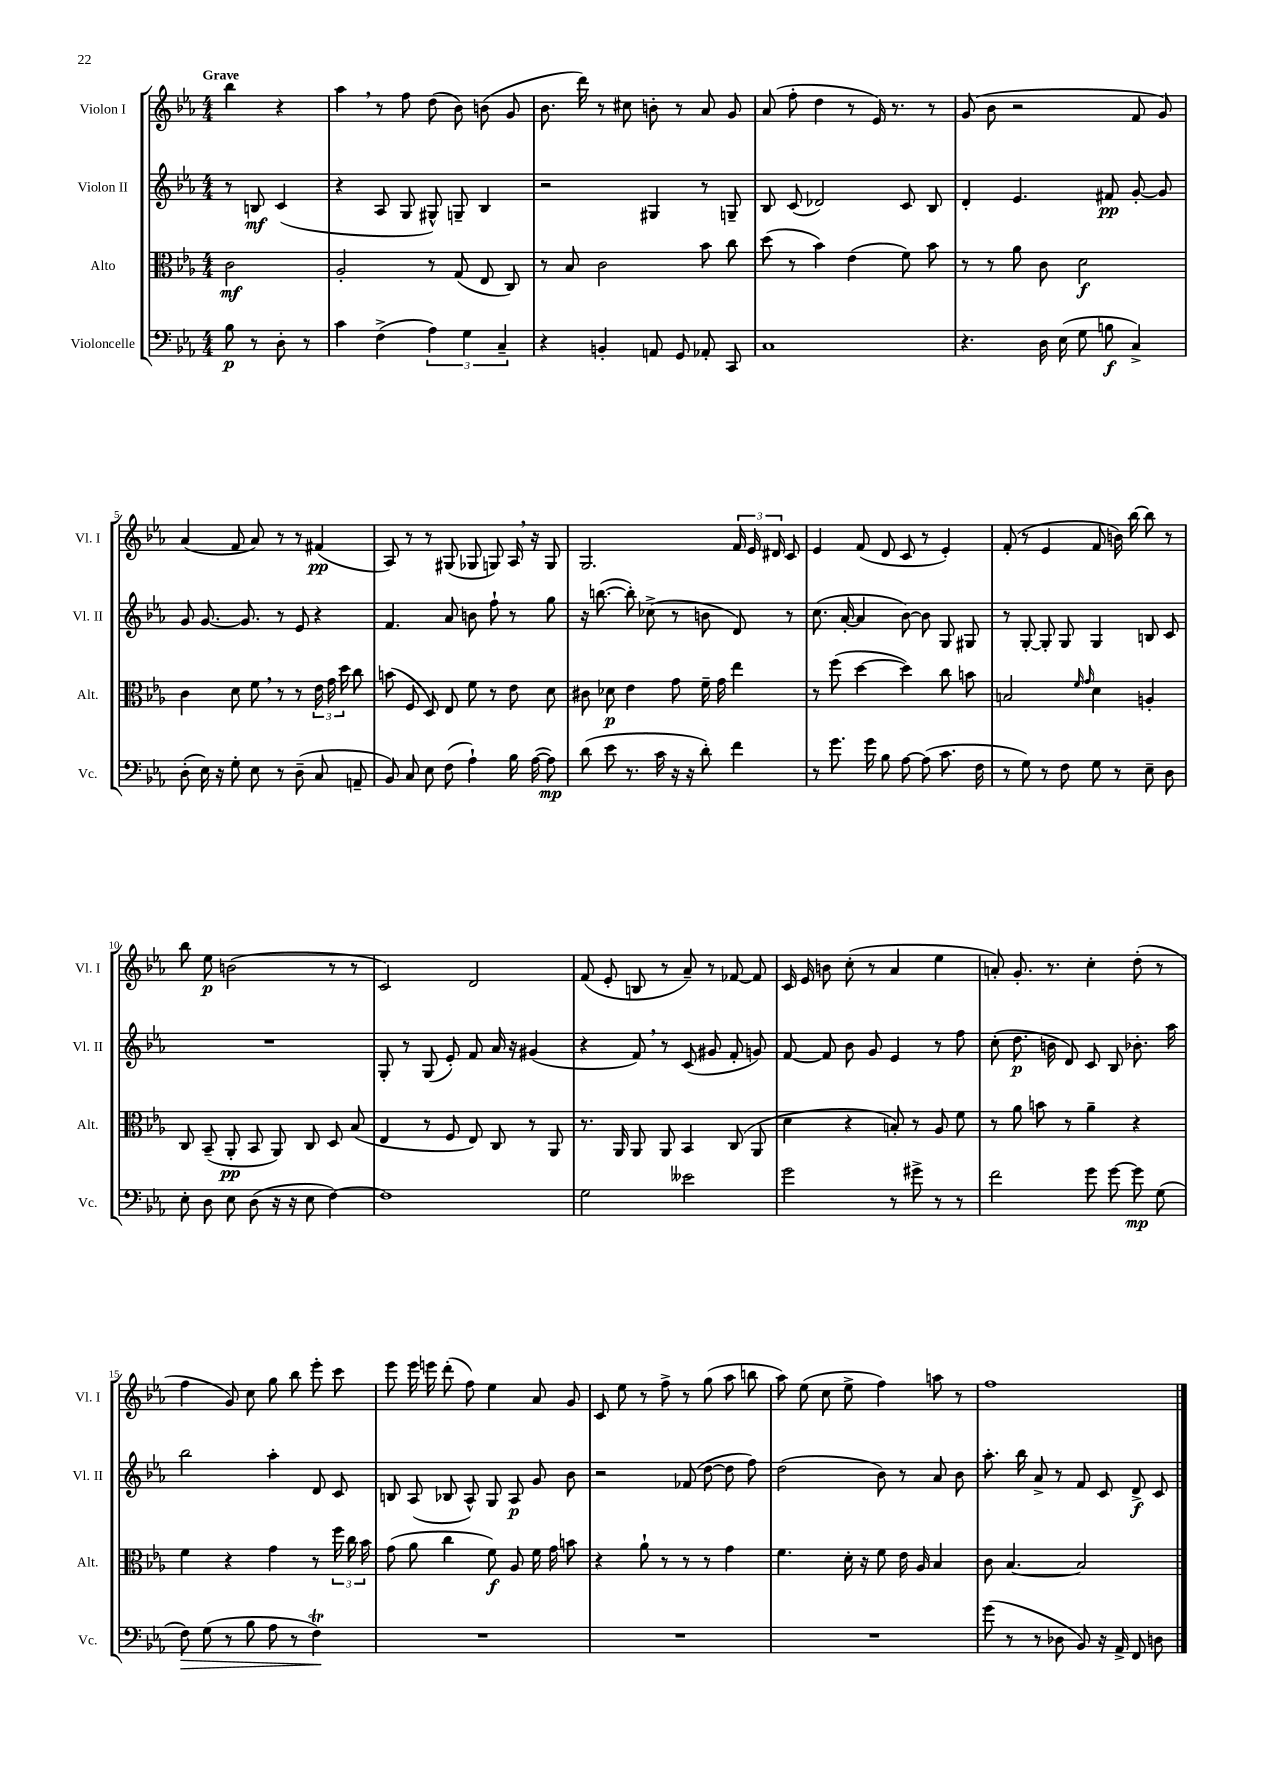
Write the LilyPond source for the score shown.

<<
\new StaffGroup <<
\new Staff = "s0" \with { instrumentName = "Violon I" shortInstrumentName = "Vl. I" } {
    \clef treble \key ees \major \numericTimeSignature \time 4/4 \partial 2 \tempo "Grave"
    \autoBeamOff bes''4 r4 |
    aes''4 \breathe r8 f''8 d''8( bes'8) b'8( g'8 |
    bes'8. d'''16) r8 cis''8 b'8-. r8 aes'8 g'8 |
    aes'8( f''8-. d''4 r8 ees'16) r8. r8 |
    g'8( bes'8 r2 f'8 g'8) |
    aes'4( f'8 aes'8) r8 r8 fis'4\pp( |
    aes8) r8 r8 gis8( ges8 g8) aes16 \breathe r16 g8 |
    g2. \tuplet 3/2 { f'16 ees'16 dis'16 } c'8 |
    ees'4 f'8( d'8 c'8 r8 ees'4-.) |
    f'8-.( r8 ees'4 f'8 b'16) bes''16~ bes''8 r8 |
    bes''8 ees''8\p b'2( r8 r8 |
    c'2) d'2 |
    f'8( ees'8-. b8 r8 aes'8--) r8 fes'8~ fes'8 |
    c'16 ees'16 b'8 c''8-.( r8 aes'4 ees''4 |
    a'8-.) g'8.-. r8. c''4-. d''8-.( r8 |
    f''4 g'8) c''8 g''8 bes''8 ees'''8-. c'''8 |
    ees'''8 ees'''16 e'''16 d'''8-.( f''8) ees''4 aes'8 g'8 |
    c'8 ees''8 r8 f''8-> r8 g''8( aes''8 b''8 |
    aes''8) ees''8( c''8 ees''8-> f''4) a''8 r8 |
    f''1 \bar "|." |
}
\new Staff = "s1" \with { instrumentName = "Violon II" shortInstrumentName = "Vl. II" } {
    \clef treble \key ees \major \numericTimeSignature \time 4/4 \partial 2
    \autoBeamOff r8 b8\mf c'4( |
    r4 aes8 g8 gis8-^) g8-- bes4 |
    r2 gis4 r8 g8-- |
    bes8 c'8( des'2) c'8 bes8 |
    d'4-. ees'4. fis'8\pp g'8~-. g'8 |
    g'8 g'8.~ g'8. r8 ees'8 r4 |
    f'4. aes'8 b'8 f''8-! r8 g''8 |
    r16 b''8.~( b''8-.) ces''8->( r8 b'8 d'8) r8 |
    c''8.( aes'16~-. aes'4 bes'8~) bes'8 g8 gis8 |
    r8 g8~-. g8-. g8 g4 b8 c'8 |
    R1 |
    g8-. r8 g8( ees'8-.) f'8 aes'16 r16 gis'4( |
    r4 f'8) \breathe r8 c'8( gis'8 f'8-. g'8) |
    f'8~ f'8 bes'8 g'8 ees'4 r8 f''8 |
    c''8-.( d''8.\p b'16 d'8) c'8 bes8 bes'8.-. aes''16 |
    bes''2 aes''4-. d'8 c'8 |
    b8 aes8( bes8 aes8-^) g8 aes8\p g'8 bes'8 |
    r2 fes'8( d''8~ d''8 f''8) |
    d''2( bes'8) r8 aes'8 bes'8 |
    aes''8.-. bes''16 aes'8-> r8 f'8 c'8 d'8->\f c'8 \bar "|." |
}
\new Staff = "s2" \with { instrumentName = "Alto" shortInstrumentName = "Alt." } {
    \clef alto \key ees \major \numericTimeSignature \time 4/4 \partial 2
    \autoBeamOff c'2\mf |
    aes2-. r8 g8( ees8 c8) |
    r8 bes8 c'2 bes'8 c''8 |
    d''8( r8 bes'4) ees'4( f'8) bes'8 |
    r8 r8 aes'8 c'8 d'2\f |
    c'4 d'8 f'8 \breathe r8 r8 \tuplet 3/2 { ees'16 g'16 d''16 } c''8 |
    b'8( f8 d8) ees8 f'8 r8 ees'8 d'8 |
    cis'8 des'8\p ees'4 g'8 f'16-- g'16 ees''4 |
    r8 f''8( d''4~ d''4) c''8 b'8 |
    b2 \grace { f'16 g'16 } d'4 a4-. |
    c8 bes,8--( aes,8-.\pp bes,8 aes,8) c8 d8 bes8( |
    ees4 r8 f8 ees8) c8 r8 aes,8 |
    r8. aes,16 aes,8 aes,8 bes,4 c8( aes,8 |
    d'4 r4 b8-.) r8 aes8 f'8 |
    r8 aes'8 b'8 r8 aes'4-- r4 |
    f'4 r4 g'4 r8 \tuplet 3/2 { f''16 c''16 bes'16 } |
    g'8( aes'8 c''4 f'8\f) aes8 f'16 g'16 b'8 |
    r4 aes'8-! r8 r8 r8 g'4 |
    f'4. d'16-. r16 f'8 ees'16 aes16 bes4 |
    c'8 bes4.~ bes2 \bar "|." |
}
\new Staff = "s3" \with { instrumentName = "Violoncelle" shortInstrumentName = "Vc." } {
    \clef bass \key ees \major \numericTimeSignature \time 4/4 \partial 2
    \autoBeamOff bes8\p r8 d8-. r8 |
    c'4 f4->( \tuplet 3/2 { aes4) g4 c4-- } |
    r4 b,4-. a,8 g,8 aes,8-. c,8 |
    c1 |
    r4. d16 ees16( g8 b8\f c4->) |
    d8-.( ees16) r16 g8-. ees8 r8 d8--( c8 a,8-- |
    bes,8) c8 ees8 f8( aes4-!) bes16 aes16~( aes8\mp) |
    d'8( ees'8 r8. c'16 r16 r16 d'8-.) f'4 |
    r8 g'8. g'16 bes8 aes8~ aes8( c'8. f16 |
    r8 g8) r8 f8 g8 r8 ees8-- d8 |
    ees8-. d8 ees8 d8( r16 r16 ees8 f4~) |
    f1 |
    g2 eeses'2 |
    g'2 r8 gis'8-> r8 r8 |
    f'2 g'8 g'8~ g'8\mp g8( |
    f8\>) g8( r8 bes8 aes8 r8 f4\trill\!) |
    R1 |
    R1 |
    R1 |
    g'8( r8 r8 des8 bes,8) r16 aes,16-> f,8 d8 \bar "|." |
}
>>
>>
